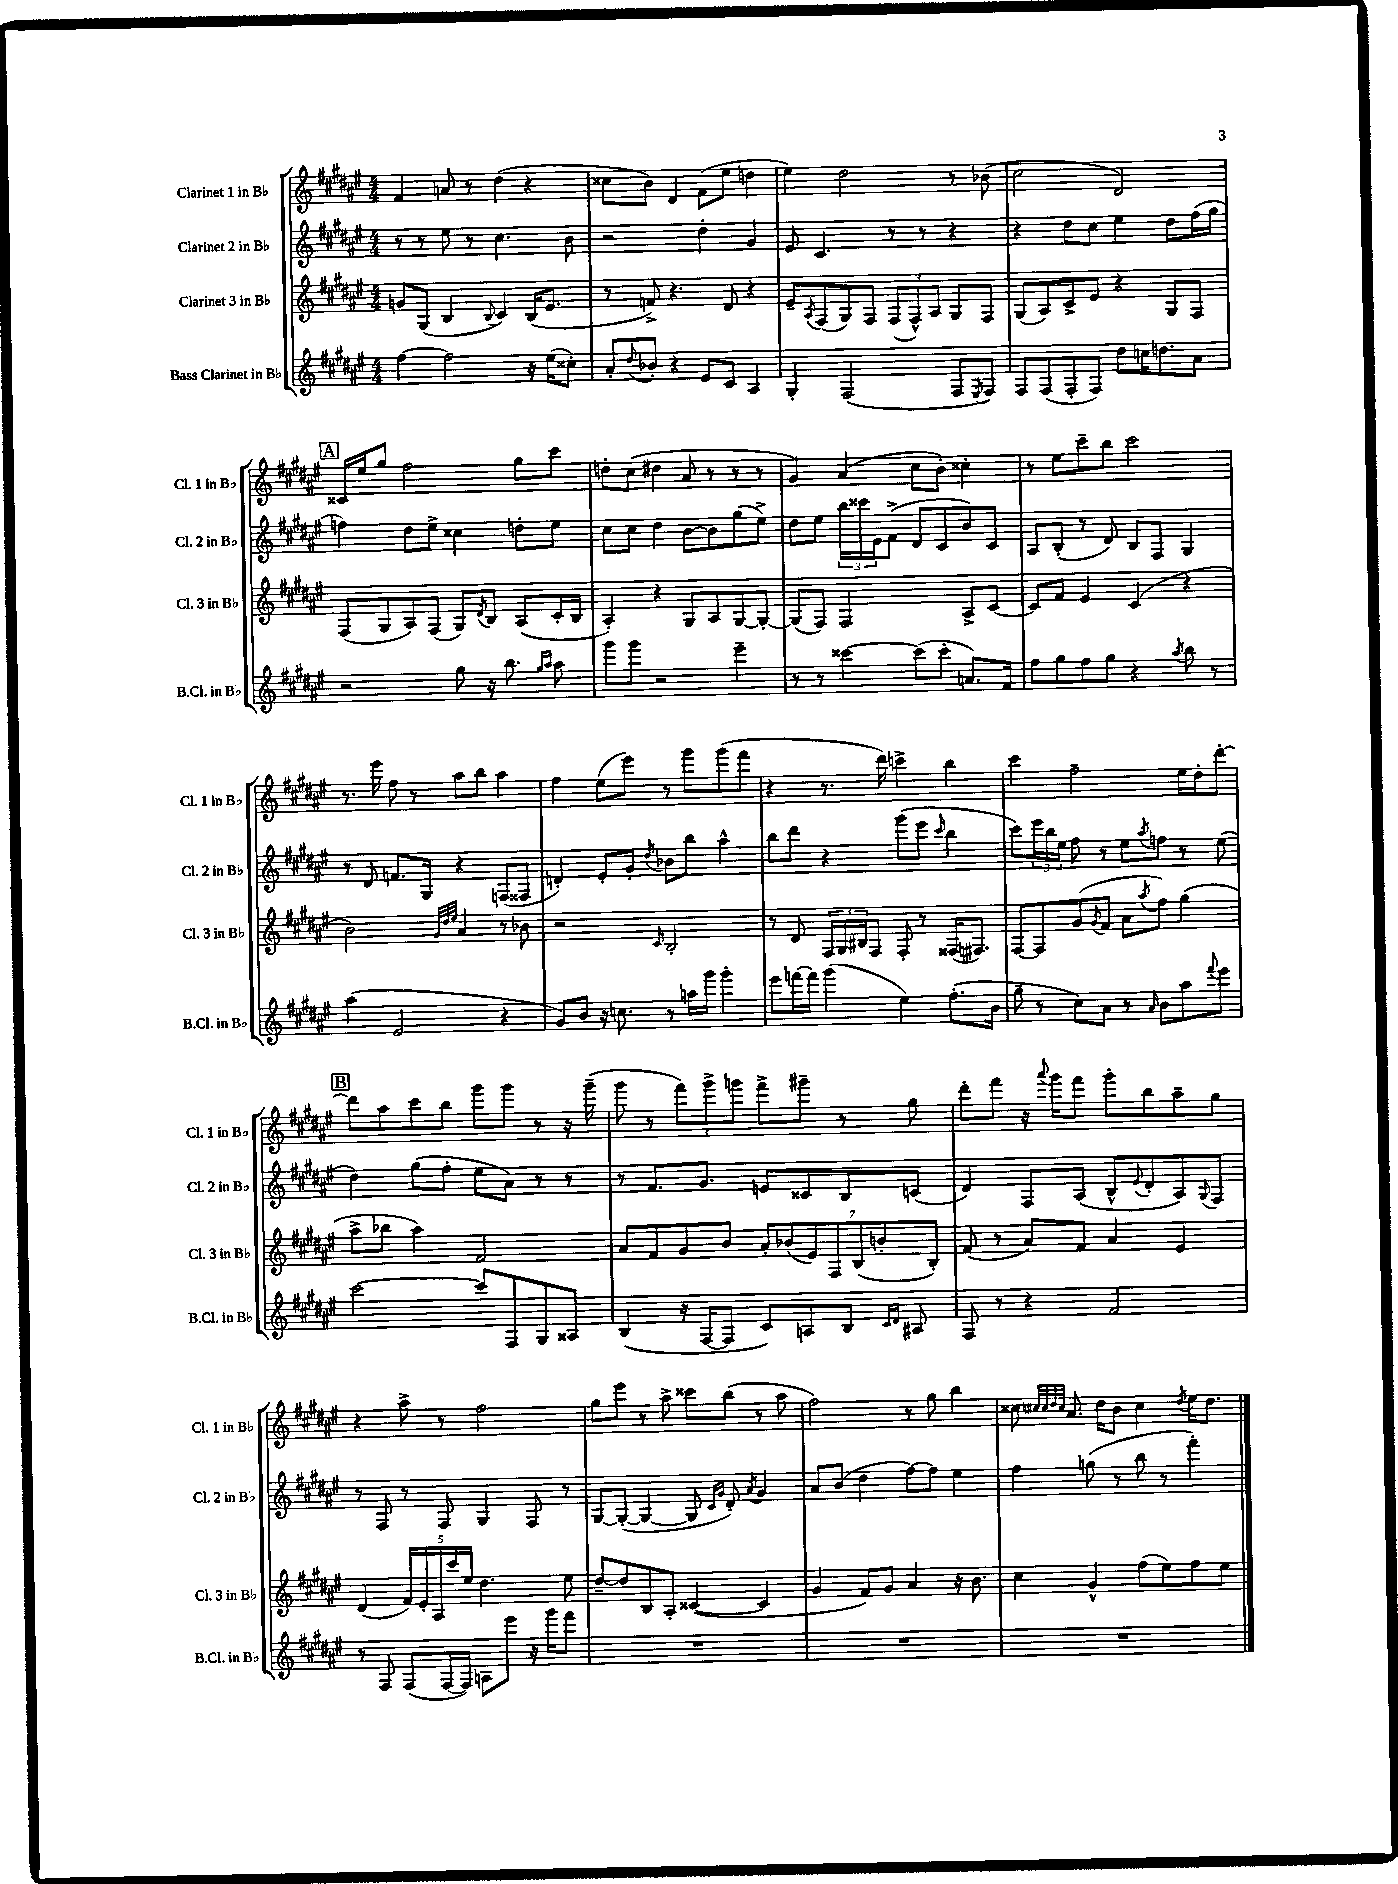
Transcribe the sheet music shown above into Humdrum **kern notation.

**kern	**kern	**kern	**kern
*staff4	*staff3	*staff2	*staff1
*clefG2	*clefG2	*clefG2	*clefG2
*k[f#c#g#d#a#e#]	*k[f#c#g#d#a#e#]	*k[f#c#g#d#a#e#]	*k[f#c#g#d#a#e#]
*M4/4	*M4/4	*M4/4	*M4/4
[4ff#	8g	8r	4f#
.	(8G#	8r	.
2ff#]	4B	8ee#	8a
.	.	8r	8r
.	8qqB	.	.
.	4c#)	4.cc#	(4dd#
16r	(16B	.	4r
(16ee#	8.e#	.	.
8cc##')	.	8b	.
=	=	=	=
8a#'	8r	2r	8cc##
8qqdd#	.	.	.
8b-'	8f^)	.	8b)
4r	4.r	.	4d#
8e#	.	4dd#'	(8f#
8c#	8d#	.	8ee#
4A#	4r	4g#	4dd
=	=	=	=
4G#'	8e#~	8e#	4ee#)
.	8qA#	.	.
.	(8F#	4.c#	.
(2F#	8G#)	.	2dd#
.	8F#	.	.
.	(12F#	8r	.
.	12F#^^)	.	.
.	.	8r	.
.	12A#	.	.
8F#	8G#	4r	8r
8qE#	.	.	.
8F#)	8F#	.	(8b-
=	=	=	=
8F#	(8G#	4r	2cc#
(8F#	8A#)	.	.
8F#'	8c#^	8dd#	.
8F#)	8e#	8cc#	.
8dd#	4r	4ee#	2d#)
16cc	.	.	.
8.dd	.	.	.
.	8G#	8dd#	.
8a#	8F#	(16ff#	.
.	.	16gg#	.
=	=	=	=
2r	(8F#	4ff)	16c##
.	.	.	16ee#
.	8G#	.	8gg#
.	8A#)	8dd#	2ff#
.	(8F#	8ee#^	.
8gg#	8G#)	4cc##	.
.	8qd#	.	.
16r	8B	.	.
8.bb	.	.	.
.	(8A#	8dd'	8gg#
16qqgg#	.	.	.
16qqaa#	.	.	.
8aa#	16c#'	8ee#	8ccc#
.	16B	.	.
=	=	=	=
8ggg#	4A#')	8cc#	8dd'
8ggg#	.	8cc#	(8cc#
2r	4r	4dd#	4dd#
.	8G#	[8b	8a#
.	8A#	8b]	8r
4eee#~	[8G#	(8gg#	8r
.	8G#'_	8ee#^)	8r
=	=	=	=
8r	(8G#]	8dd#	4g#)
8r	8F#)	8ee#	.
[4ccc##	2F#	24bb	(4a#
.	.	24ccc##	.
.	.	24e#	.
.	.	(8f#^	.
(8ccc##]	.	8d#	8cc#
8ccc##'	.	8c#	8b')
8.a)	8A#^	8b)	4cc##'
.	[8c#	8c#	.
16f#	.	.	.
=	=	=	=
8ff#	8c#]	8A#	8r
8gg#	8f#	(8B'	8ee#
8ff#	4e#	8r	8ccc#~
8gg#	.	8d#)	8bb
4r	(4c#	8B	2ccc#
.	.	8F#	.
8qaa#	.	.	.
8bb	4r	4G#	.
8r	.	.	.
=	=	=	=
(4aa#	2b)	8r	8.r
.	.	8d#	.
.	.	.	16eee#
2e#	.	8.f	8ff#
.	.	.	8r
.	.	16G#	.
.	32qqg#	.	.
.	32qqdd#	.	.
.	32qqee#	.	.
.	4a#	4r	8aa#
.	.	.	8bb
4r	8r	(8F	4aa#
.	8b-	8F##	.
=	=	=	=
8g#)	2r	4d')	4ff#
8b	.	.	.
16r	.	8e#'	(8ee#
8.cc	.	.	.
.	.	8g#'	8eee#)
.	16qqc#	8qdd#	.
8r	2B'	8b-	8r
16aa	.	8bb	8ggg#
16ggg#	.	.	.
4ggg#'	.	4aa#^^	(8ggg#
.	.	.	8fff#
=	=	=	=
8eee#	8r	8bb	4r
[16fff	8d#	8ddd#	.
16fff]	.	.	.
(4ggg#	24F#	4r	8.r
.	24G#	.	.
.	24B#	.	.
.	8F#	.	.
.	.	.	16ddd#)
4ee#)	8F#'	(8ggg#	4ccc^
.	8r	8eee#	.
.	.	16qqccc#	.
(8.ff#'	(16F##	4bb	4bb
.	8.F#)	.	.
16b	.	.	.
=	=	=	=
8gg#~	[8F#	8ccc#)	4ccc#
8r	8F#]	24eee#	.
.	.	24bb	.
.	.	24ee#	.
8cc#)	(8g#	8ff#	2ff#~
.	8qg#	.	.
8a#	8f#	8r	.
8r	8a#	8ee#	.
16qqa#	8qaa#	8qaa#	.
8b	8ff#)	8ff	.
8aa#	(4gg#	8r	16ee#
.	.	.	16dd#'
8qqfff#	.	.	.
8eee#	.	(8ee#	[8ddd#'
=	=	=	=
[2ccc#	8aa#^	4dd#)	8ddd#]
.	8bb-	.	8aa#
.	4aa#)	(8gg#	8ccc#
.	.	8ff#'	8bb
8ccc#]	2f#	8ee#	8ggg#
8F#	.	8a#)	8ggg#
8G#	.	8r	8r
8A##	.	8r	16r
.	.	.	(16ggg#~
=	=	=	=
(4B	8a#	8r	8ggg#
.	8f#	8.f#	8r
16r	8g#	.	12fff#)
[16F#	.	8.g#	.
.	.	.	12ggg#^
8F#]	8b	.	.
.	.	.	12ggg
8c#)	14a#'	8e	8fff#^
.	(14b-	.	.
8A	.	8c##	8ggg#~
.	14e#)	.	.
.	14F#	.	.
8B	.	8B	8r
.	(14B	.	.
.	14b'	.	.
16qqc#	.	.	.
16qqd#	.	.	.
8A#	.	(8c	8gg#
.	14B')	.	.
=	=	=	=
8F#	(8f#	4d#)	8ddd#'
8r	8r	.	8fff#
4r	8a#)	8F#	16r
.	.	.	8qqaaa#
.	.	.	16ggg#
.	8f#	(8A#	8fff#
2f#	4a#	8B^^	8ggg#'
.	.	8qqe#	.
.	.	8d#'	8bb
.	4e#	8A#)	8aa#~
.	.	8qqG#	.
.	.	8F#	8gg#
=	=	=	=
8r	(4d#	8r	4r
8F#	.	8F#	.
(8F#	20f#)	8r	8aa#^
.	20e#'	.	.
.	20A#	.	.
[16F#	.	8F#	8r
.	20ccc#	.	.
16F#])	.	.	.
.	20ee#	.	.
8A	4.dd#	4G#	2ff#
8eee#	.	.	.
16r	.	8F#	.
16ggg#	.	.	.
8fff#	8ee#	8r	.
=	=	=	=
1r	[8dd#~	[8G#	8gg#
.	8dd#]	(8G#'_	8eee#
.	8B	4G#_	8r
.	8A#'	.	8aa#^
.	([4c##	8G#]	8ccc##
.	.	16qqc#	.
.	.	16qqg#	.
.	.	8d#')	(8bb
.	.	8qa#	.
.	4c##]	4g#	8r
.	.	.	8aa#
=	=	=	=
1r	4g#	8a#	2ff#)
.	.	(8b	.
.	8f#)	4dd#	.
.	8g#	.	.
.	4a#	[8ff#)	8r
.	.	8ff#]	8gg#
.	16r	4ee#	4bb
.	8.b	.	.
=	=	=	=
1r	4cc#	4ff#	8cc##
.	.	.	32qqcc#
.	.	.	32qqcc#
.	.	.	32qqdd#
.	.	.	32qqcc#
.	.	.	8.a#
.	4g#^^	(8gg	.
.	.	.	16dd#
.	.	8r	8b
.	(8ff#	8bb	4cc#
.	8ee#)	8r	.
.	.	.	8qdd#
.	8ff#	4fff#')	16ee#
.	.	.	8.dd#
.	8ee#	.	.
==	==	==	==
*-	*-	*-	*-
